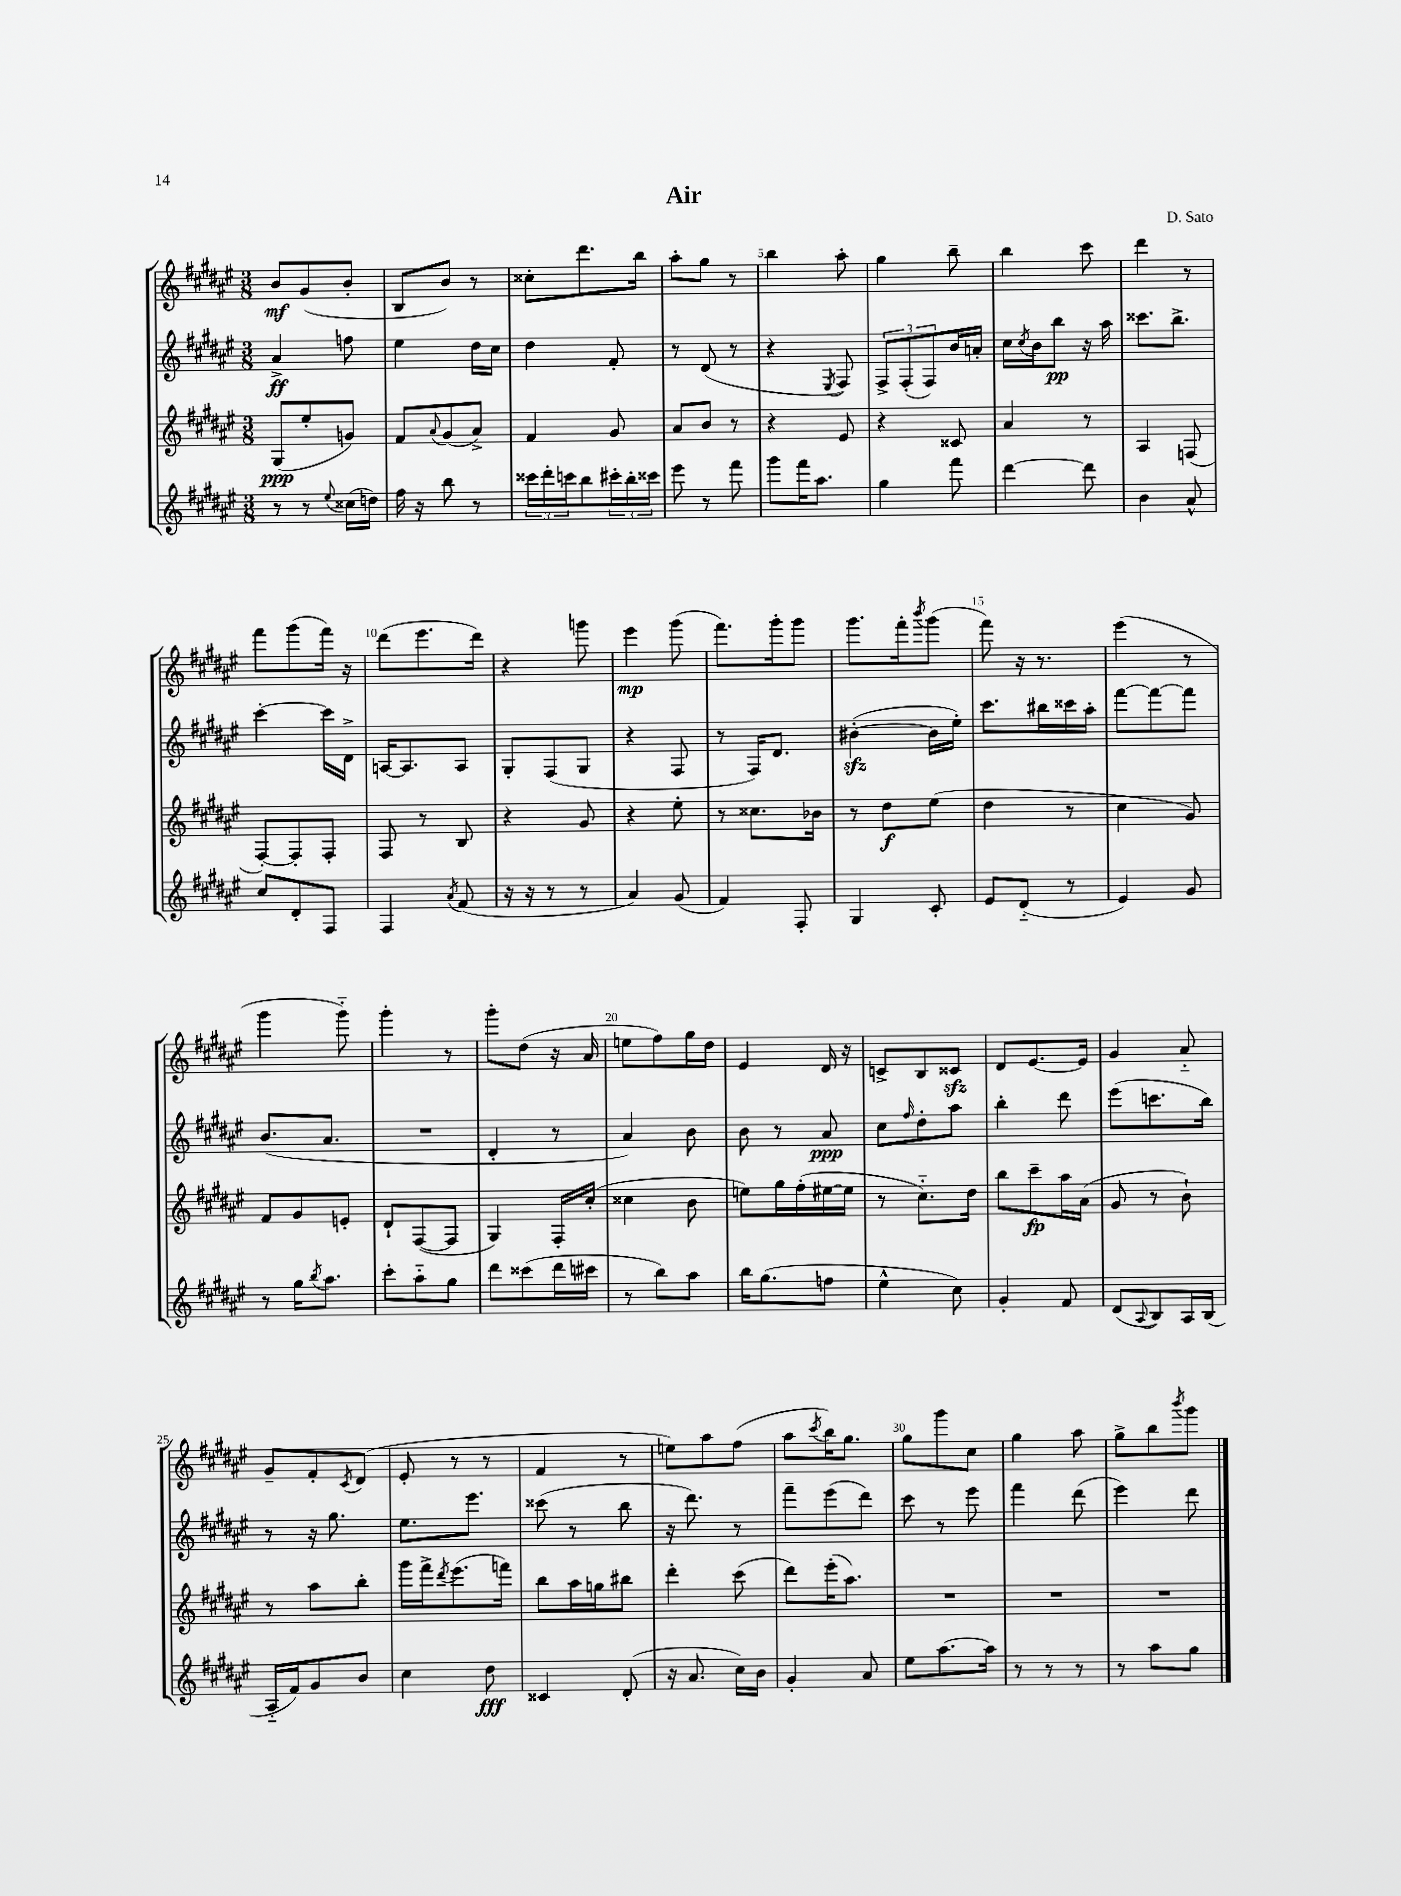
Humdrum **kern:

**kern	**dynam	**kern	**dynam	**kern	**dynam	**kern	**dynam
*part4	*part4	*part3	*part3	*part2	*part2	*part1	*part1
*staff4	*staff4	*staff3	*staff3	*staff2	*staff2	*staff1	*staff1
*clefG2	*	*clefG2	*	*clefG2	*	*clefG2	*
*k[f#c#g#d#a#e#]	*	*k[f#c#g#d#a#e#]	*	*k[f#c#g#d#a#e#]	*	*k[f#c#g#d#a#e#]	*
*M3/8	*	*M3/8	*	*M3/8	*	*M3/8	*
=1	=1	=1	=1	=1	=1	=1	=1
8r	.	(8G#/L	ppp	4a#^/	ff	8b/L	mf
8r	.	8ee#'/	.	.	.	(8g#/	.
8qqee#/	.	.	.	.	.	.	.
(16cc##X\LL	.	8gn/J)	.	8ffn\	.	8b'/J	.
16ddn\JJ)	.	.	.	.	.	.	.
=2	=2	=2	=2	=2	=2	=2	=2
16ff#\	.	8f#/L	.	4ee#\	.	8B/L	.
16r	.	.	.	.	.	.	.
.	.	8qqa#/	.	.	.	.	.
8bb\	.	(8g#/	.	.	.	8b/J)	.
8r	.	8a#^/J)	.	16dd#\LL	.	8r	.
.	.	.	.	16cc#\JJ	.	.	.
=3	=3	=3	=3	=3	=3	=3	=3
24ccc##X\LL	.	4f#/	.	4dd#\	.	8cc##X'\L	.
24ddd#'\	.	.	.	.	.	.	.
24cccn\J	.	.	.	.	.	.	.
8bb\	.	.	.	.	.	8.ddd#\	.
24ccc#X'\L	.	8g#/	.	8f#'/	.	.	.
24bb'\	.	.	.	.	.	.	.
.	.	.	.	.	.	16bb\Jk	.
24ccc##X\JJ	.	.	.	.	.	.	.
=4	=4	=4	=4	=4	=4	=4	=4
8eee#\	.	8a#/L	.	8r	.	8aa#'\L	.
8r	.	8b/J	.	(8d#/	.	8gg#\J	.
8fff#\	.	8r	.	8r	.	8r	.
=5	=5	=5	=5	=5	=5	=5	=5
8ggg#\L	.	4r	.	4r	.	4bb\	.
16fff#\K	.	.	.	.	.	.	.
8.aa#\J	.	.	.	.	.	.	.
.	.	.	.	8qE#/	.	.	.
.	.	8e#/	.	8F#/)	.	8aa#'\	.
=6	=6	=6	=6	=6	=6	=6	=6
4gg#\	.	4r	.	12F#^/L	.	4gg#\	.
.	.	.	.	(12F#'/	.	.	.
.	.	.	.	12F#/)	.	.	.
8fff#\	.	8c##X/	.	16b/L	.	8bb~\	.
.	.	.	.	16an'/JJ	.	.	.
=7	=7	=7	=7	=7	=7	=7	=7
[4ddd#\	.	4a#/	.	16cc#\LL	.	4bb\	.
.	.	.	.	8qcc#/	.	.	.
.	.	.	.	16b\J	.	.	.
.	.	.	.	8bb\J	pp	.	.
8ddd#\]	.	8r	.	16r	.	8ccc#\	.
.	.	.	.	16aa#\	.	.	.
=8	=8	=8	=8	=8	=8	=8	=8
4b\	.	4A#/	.	8.ccc##X\L	.	4ddd#\	.
.	.	.	.	8.bb^\J	.	.	.
8a#^^/	.	(8Fn/	.	.	.	8r	.
!!LO:LB:g=z
=9	=9	=9	=9	=9	=9	=9	=9
8cc#/L	.	[8F#'/L)	.	[4ccc#'\	.	8fff#\L	.
8d#'/	.	8F#'/]	.	.	.	(8ggg#\	.
8F#/J	.	8F#'/J	.	16ccc#\LL]	.	16fff#\Jk)	.
.	.	.	.	16d#^\JJ	.	16r	.
=10	=10	=10	=10	=10	=10	=10	=10
4F#/	.	8F#/	.	[16An/KL	.	(8ddd#\L	.
.	.	.	.	8.A/]	.	.	.
.	.	8r	.	.	.	8.eee#\	.
8qa#/	.	.	.	.	.	.	.
(8f#/	.	8B/	.	8A/J	.	.	.
.	.	.	.	.	.	16ddd#\Jk)	.
=11	=11	=11	=11	=11	=11	=11	=11
16r	.	4r	.	8G#'/L	.	4r	.
16r	.	.	.	.	.	.	.
8r	.	.	.	(8F#/	.	.	.
8r	.	8g#/	.	8G#/J	.	8gggn\	.
=12	=12	=12	=12	=12	=12	=12	=12
4a#/)	.	4r	.	4r	.	4eee#\	mp
(8g#/	.	8ee#'\	.	8F#/	.	(8ggg#\	.
=13	=13	=13	=13	=13	=13	=13	=13
4f#/)	.	8r	.	8r	.	8.fff#\L)	.
.	.	8.cc##X\L	.	16F#/KL)	.	.	.
.	.	.	.	8.d#/J	.	16ggg#'\k	.
8F#'/	.	.	.	.	.	8ggg#\J	.
.	.	16b-X\Jk	.	.	.	.	.
=14	=14	=14	=14	=14	=14	=14	=14
4G#/	.	8r	.	([4b#Xzz'\	.	8.ggg#\L	.
.	.	8dd#\L	f	.	.	.	.
.	.	.	.	.	.	16fff#'\k	.
.	.	.	.	.	.	8qbbb/	.
8c#'/	.	(8ee#\J	.	16b#\LL]	.	(8ggg#\J	.
.	.	.	.	16ee#'\JJ)	.	.	.
=15	=15	=15	=15	=15	=15	=15	=15
8e#/L	.	4dd#\	.	8.ccc#\L	.	8fff#\)	.
(8d#/J	.	.	.	.	.	16r	.
.	.	.	.	16bb#X\L	.	8.r	.
8r	.	8r	.	16ccc##X\	.	.	.
.	.	.	.	16aa#'\JJ	.	.	.
=16	=16	=16	=16	=16	=16	=16	=16
4e#/)	.	4cc#\	.	[8fff#\L	.	(4eee#\	.
.	.	.	.	8fff#\_	.	.	.
8g#/	.	8g#/)	.	8fff#\J]	.	8r	.
!!LO:LB:g=z
=17	=17	=17	=17	=17	=17	=17	=17
8r	.	8f#/L	.	(8.b/L	.	4ggg#\	.
16gg#\KL	.	8g#/	.	.	.	.	.
8qbb/	.	.	.	.	.	.	.
8.aa#\J	.	.	.	8.a#/J	.	.	.
.	.	8en'/J	.	.	.	8ggg#\)	.
=18	=18	=18	=18	=18	=18	=18	=18
8ccc#'\L	.	8d#`/L	.	4.r	.	4ggg#'\	.
8aa#\	.	([8F#/	.	.	.	.	.
8gg#\J	.	8F#/J]	.	.	.	8r	.
=19	=19	=19	=19	=19	=19	=19	=19
8ddd#\L	.	4G#/)	.	4d#'/	.	8ggg#'\L	.
(8ccc##X\	.	.	.	.	.	(8dd#\J	.
16ddd#\L	.	16F#'/LL	.	8r	.	16r	.
16ccc#X\JJ	.	(16cc#'/JJ	.	.	.	16a#/	.
=20	=20	=20	=20	=20	=20	=20	=20
8r	.	4cc##X\	.	4a#/)	.	8een\L	.
8bb\L)	.	.	.	.	.	8ff#\)	.
8aa#\J	.	8b\	.	8b\	.	16gg#\L	.
.	.	.	.	.	.	16dd#\JJ	.
=21	=21	=21	=21	=21	=21	=21	=21
16bb\KL	.	8een\L)	.	8b\	.	4e#/	.
(8.gg#\	.	.	.	.	.	.	.
.	.	16gg#\L	.	8r	.	.	.
.	.	(16ff#'\	.	.	.	.	.
8ffn\J	.	[16ee#X\	.	8a#/	ppp	16d#/	.
.	.	16ee#\JJ]	.	.	.	16r	.
=22	=22	=22	=22	=22	=22	=22	=22
4ee#^^\	.	8r	.	8cc#\L	.	8cn^/L	.
.	.	.	.	16qqff#/	.	.	.
.	.	8.cc#\L)	.	8dd#'\	.	8B/	.
8cc#\)	.	.	.	8aa#\J	.	8c##Xzz/J	.
.	.	16dd#\Jk	.	.	.	.	.
=23	=23	=23	=23	=23	=23	=23	=23
4g#'/	.	8bb\L	.	4bb'\	.	8d#/L	.
.	.	8ccc#~\	fp	.	.	[8.e#/	.
8f#/	.	16aa#\L	.	8ddd#\	.	.	.
.	.	(16a#\JJ	.	.	.	16e#/Jk]	.
=24	=24	=24	=24	=24	=24	=24	=24
(8d#/L	.	8g#/	.	(8eee#\L	.	4g#/	.
8qqA#/	.	.	.	.	.	.	.
8B/)	.	8r	.	8.cccn\	.	.	.
16A#/L	.	8b`\)	.	.	.	8a#/	.
(16B/JJ	.	.	.	16bb\Jk)	.	.	.
!!LO:LB:g=z
=25	=25	=25	=25	=25	=25	=25	=25
16A#/LL	.	8r	.	8r	.	8g#~/L	.
16f#/J)	.	.	.	.	.	.	.
8g#/	.	8aa#\L	.	16r	.	8f#'/	.
.	.	.	.	8.gg#\	.	.	.
.	.	.	.	.	.	8qc#/	.
8b/J	.	8bb'\J	.	.	.	(8d#/J	.
=26	=26	=26	=26	=26	=26	=26	=26
4cc#\	.	16ggg#\LL	.	8.ee#\L	.	8e#'/	.
.	.	16fff#^\J	.	.	.	.	.
.	.	8qddd#/	.	.	.	.	.
.	.	(8.eee#\	.	.	.	8r	.
.	.	.	.	8.eee#\J	.	.	.
8dd#\	fff	.	.	.	.	8r	.
.	.	16fffn\Jk)	.	.	.	.	.
=27	=27	=27	=27	=27	=27	=27	=27
4c##X/	.	8bb\L	.	(8ccc##X\	.	4f#/	.
.	.	16aa#\L	.	8r	.	.	.
.	.	16ggn\J	.	.	.	.	.
(8d#'/	.	8bb#X\J	.	8bb\	.	8r	.
=28	=28	=28	=28	=28	=28	=28	=28
16r	.	4ddd#'\	.	16r	.	8een\L)	.
8.a#/	.	.	.	8.ddd#\)	.	.	.
.	.	.	.	.	.	8aa#\	.
16cc#\LL)	.	(8ccc#\	.	8r	.	(8ff#\J	.
16b\JJ	.	.	.	.	.	.	.
=29	=29	=29	=29	=29	=29	=29	=29
4g#'/	.	8ddd#\L)	.	8fff#~\L	.	8aa#\L	.
.	.	.	.	.	.	8qccc#/	.
.	.	(16eee#'\K	.	(8eee#\	.	16bb\K)	.
.	.	8.aa#\J)	.	.	.	8.gg#\J	.
8a#/	.	.	.	8ddd#\J)	.	.	.
=30	=30	=30	=30	=30	=30	=30	=30
8ee#\L	.	4.r	.	8ccc#\	.	8gg#\L	.
[8.aa#\	.	.	.	8r	.	8ggg#\	.
.	.	.	.	8eee#\	.	8cc#\J	.
16aa#\Jk]	.	.	.	.	.	.	.
=31	=31	=31	=31	=31	=31	=31	=31
8r	.	4.r	.	4fff#\	.	4gg#\	.
8r	.	.	.	.	.	.	.
8r	.	.	.	(8ddd#\	.	8aa#\	.
=32	=32	=32	=32	=32	=32	=32	=32
8r	.	4.r	.	4eee#\)	.	8gg#^\L	.
8aa#\L	.	.	.	.	.	8bb\	.
.	.	.	.	.	.	8qbbb/	.
8gg#\J	.	.	.	8ddd#\	.	8ggg#\J	.
==	==	==	==	==	==	==	==
*-	*-	*-	*-	*-	*-	*-	*-
